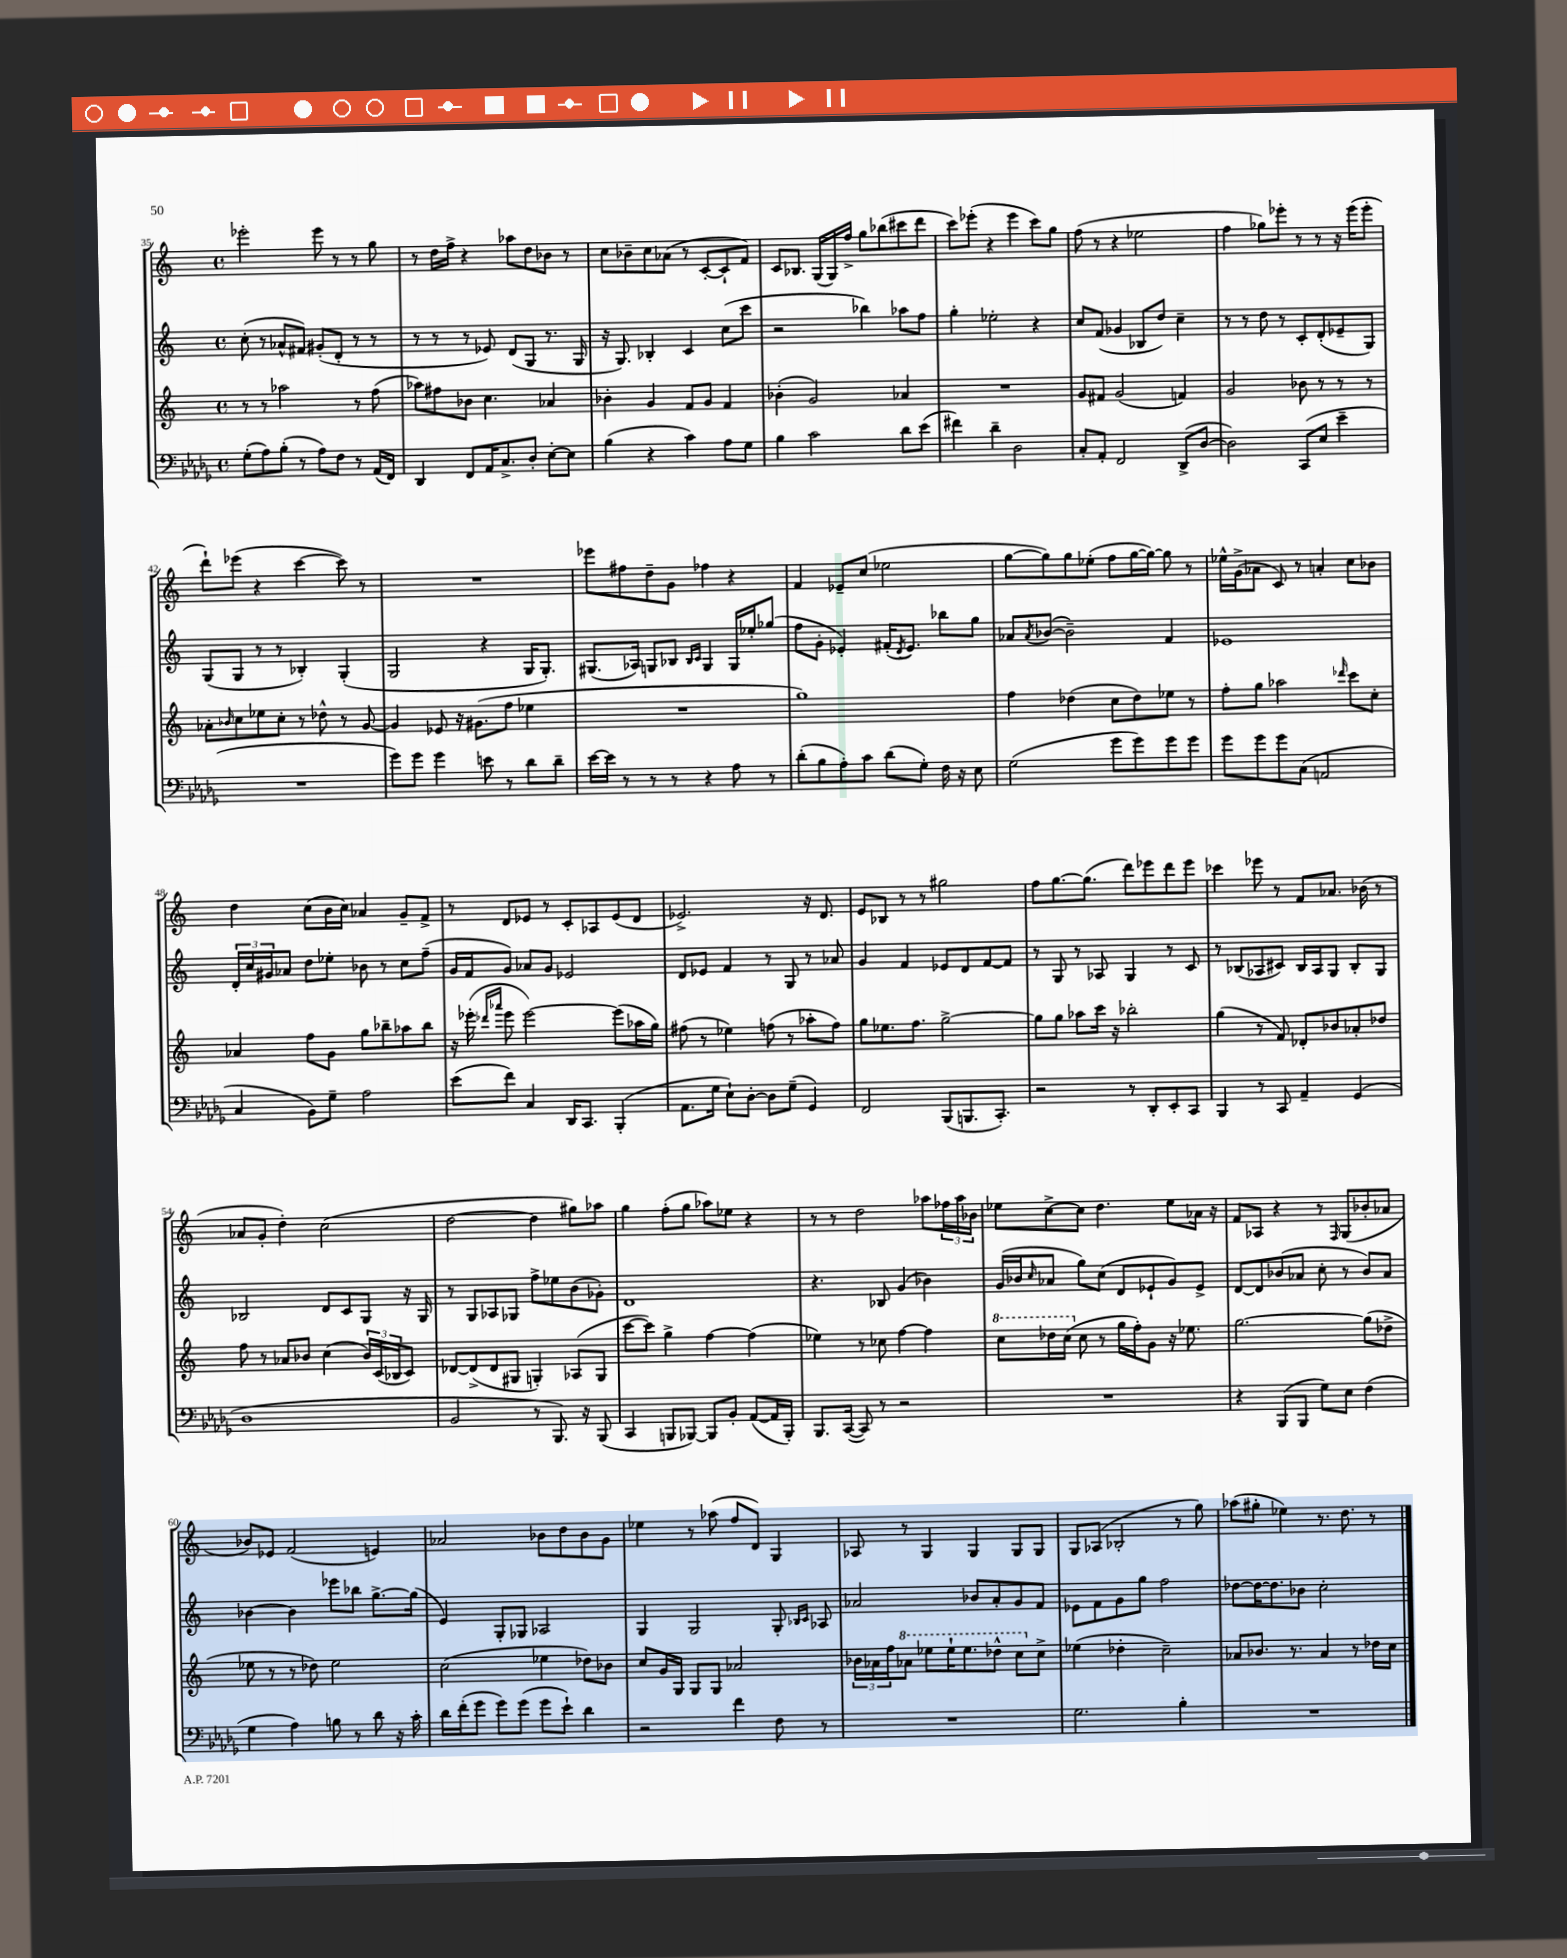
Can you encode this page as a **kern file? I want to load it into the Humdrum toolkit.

**kern	**kern	**kern	**kern
*staff4	*staff3	*staff2	*staff1
*clefF4	*clefG2	*clefG2	*clefG2
*k[b-e-a-d-g-]	*k[]	*k[]	*k[]
*M4/4	*M4/4	*M4/4	*M4/4
*met(c)	*met(c)	*met(c)	*met(c)
(8G-'	8r	(8cc'	2eee-'
8A-)	8r	8r	.
(8B-'	2aa-	8a-^^	.
8r	.	8f#)	.
8A-)	.	(8g#'	8eee-
8F	.	8d'	8r
8r	8r	8r	8r
(16AA-	(8ff	8r	8gg
16FF)	.	.	.
=	=	=	=
4DD-	8aa-)	8r	8r
.	8ff#	8r	16dd
.	.	.	16ff^
8FF	8b-	8r	4r
16AA-	4.cc	8e-)	.
8.C^	.	.	.
.	.	(8d	8aa-
8D-'	.	8G	8dd
[8E-'	4a-	8.r	8b-
8E-]	.	.	8r
.	.	16G	.
=	=	=	=
(4B-	4b-'	16r	8cc
.	.	8.G)	.
.	.	.	8b-~
4r	4g	4B-'	8cc
.	.	.	(8a-
4c)	8f	4c	8r
.	8g	.	[8c'
8A-	4f	(8cc	8c`]
8G-	.	8ccc	8f)
=	=	=	=
4B-	(4b-'	2r	8c
.	.	.	8.B-
2c	2g)	.	.
.	.	.	(16G
.	.	.	16G)
.	.	.	16ff^
.	.	4bb-)	8gg
.	.	.	(8bb-
8d-	4a-	8aa-	8ccc#
(8e-	.	8ff	8ddd
=	=	=	=
4f#)	1r	4gg'	8ccc)
.	.	.	(8eee-'
4d-~	.	2ee-'	4r
2D-	.	.	4eee-
.	.	4r	8ccc)
.	.	.	8gg
=	=	=	=
8C'	8g	8cc	(8ff
8AA-'	8f#	(8f	8r
2FF	(2g	4g-	4r
.	.	8B-	2ee-
.	.	8dd)	.
(8DD-^	4f)	4cc~	.
[8D-	.	.	.
=	=	=	=
2D-])	2g	8r	4ff
.	.	8r	.
.	.	8dd	8gg-)
.	.	8r	8eee-'
(8CC	8b-	8c'	8r
8E-	8r	(8d'	8r
4e-~	8r	8e-~	16r
.	.	.	(16eee-
.	8r	8G)	8eee-'
=	=	=	=
1r	8a-'	(8G	8ddd`)
.	16qqb-	.	.
.	8cc	8G	(8eee-
.	8ee-	8r	4r
.	8cc'	8r	.
.	8r	4B-')	[4ccc
.	8dd-^^	.	.
.	8r	(4G'	8ccc])
.	[8g	.	8r
=	=	=	=
8g-)	4g]	2G	1r
8g-	.	.	.
4g-	8e-	.	.
.	16r	.	.
.	(8.g#	.	.
8e	.	4r	.
8r	8ff	.	.
8d-	4ee-	16G	.
.	.	8.G')	.
8d-~	.	.	.
=	=	=	=
[16e-	1r	(8.G#	8eee-
16e-]	.	.	.
8r	.	.	8ff#
.	.	16A-)	.
8r	.	8G	8dd~
8r	.	8B-	8g
.	.	16qqB-	.
.	.	16qqc	.
4r	.	4G	4ff-
8A-	.	16G	4r
.	.	16ee-'	.
8r	.	(8gg-	.
=	=	=	=
(8d-'	1gg)	8ff	4f
8B-	.	8g'	.
8A-')	.	4e-')	8e-~
8c	.	.	(8cc
(8d-	.	(16f#'	2ee-
.	.	8qd	.
.	.	8.e-)	.
8G-')	.	.	.
16F	.	8bb-	.
16r	.	.	.
8E-	.	8gg	.
=	=	=	=
(2G-	4ff	8a-	[8gg
.	.	8qa-	.
.	.	([8b-	8gg])
.	(4dd-	2b-~])	8gg
.	.	.	(8ee-'
8g-	8cc	.	8ff
8g-)	8dd-)	.	[16gg
.	.	.	16gg_)
8g-	8ee-	4f	8gg]
8g-	8r	.	8r
=	=	=	=
8g-	8ff'	1e-	16ee-^^
.	.	.	(16g^
8g-	8gg	.	8a-
8g-	2aa-	.	8c)
(8C	.	.	8r
2AA	.	.	4a'
.	16qqddd-	.	.
.	8ccc	.	8cc
.	8cc'	.	8b-
=	=	=	=
4C	4a-	24d'	4dd
.	.	24cc	.
.	.	24g#	.
.	.	8a-	.
8BB-)	8ff	8dd	(8cc
8G-~	8g	8ee-'	16b
.	.	.	16cc)
2A-	8gg	8b-	4a-
.	8bb-~	8r	.
.	8aa-	8cc	8g~
.	8bb-	(8ff~	8f^
=	=	=	=
(8e-	16r	16g	8r
.	(16eee-'	16f	.
.	16qqddd-	.	.
.	16qqaaa-	.	.
8f)	8eee-	8g)	8d
4C	[2eee-)	8a-	8e-
.	.	8g	8r
16DD-	.	2e-	8c'
8.CC	.	.	.
.	.	.	8A-
(4BBB-'	(8eee-]	.	(8e-
.	16aa-	.	8d
.	16gg)	.	.
=	=	=	=
8.AA-	(8ff#	8d	2.e-^)
.	8r	8e-	.
16G-	.	.	.
8E-`)	4ee-)	4f	.
[8D-'	.	.	.
8D-]	(8ff	8r	.
(8G-~	8r	8G	.
4GG-)	8aa-'	8r	16r
.	.	.	8.d
.	8ff)	8a-	.
=	=	=	=
2FF	8gg	4g	8e
.	8.ee-	.	8B-
.	.	4f	8r
.	8.ff	.	.
.	.	.	8r
(8BBB-	[2gg^	8e-	2gg#
8.BBB	.	8d	.
.	.	[8f	.
8.CC')	.	.	.
.	.	8f]	.
=	=	=	=
2r	8gg]	8r	8ff
.	8gg	8G	[8.gg
.	8aa-	8r	.
.	.	.	(8.gg]
.	16ccc	8A-	.
.	16r	.	.
8r	2bb-'	4G	8ddd)
8DD-'	.	.	8eee-
8EE-'	.	8r	8ddd
8CC	.	8c	8eee-
=	=	=	=
4BBB-	(4gg	8r	4ccc-
.	.	(8B-	.
8r	8r	8A-	8eee-
8CC	8f)	8c#)	8r
4AA-~	8d-'	16B-	8f
.	.	16A-	.
.	8b-	8G	8.a-
(4GG-	8a-'	8B-'	.
.	.	.	(16b-
.	8dd-	8G	8r
=	=	=	=
1D-	8ff	2B-	8a-
.	8r	.	8g'
.	8a-	.	4dd')
.	8b-	.	.
.	(4cc	8d	(2cc
.	.	8c	.
.	24b-)	8G	.
.	(24c	.	.
.	24B-	.	.
.	8c)	16r	.
.	.	16G	.
=	=	=	=
2BB-	[8d-	8r	[2dd
.	(8d-^]	8G	.
.	8d-	8A-	.
.	8G#	8G-	.
8r	4G')	8ff^	4dd]
8.BBB-)	.	8ee-	.
.	(8A-	(8b	8gg#)
16r	.	.	.
(8BBB-	8G	8g-')	8aa-
=	=	=	=
4CC	[8ccc	1d	4gg
.	8ccc])	.	.
8BBB	4gg^	.	(8ff'
[8BBB-)	.	.	8gg
8BBB-]	[4ff	.	8aa-)
8BB-'	.	.	8ee-
([8AA-	(4ff]	.	4r
16AA-]	.	.	.
16BBB-')	.	.	.
=	=	=	=
8.BBB-	4ee-)	4.r	8r
.	.	.	8r
([16CC	.	.	.
8CC])	8r	.	2dd
8r	8cc-	8B-	.
2r	[4ff	(4g	.
.	4ff]	4b-)	8aa-
.	.	.	24ff-
.	.	.	24aa-
.	.	.	24b-
=	=	=	=
1r	8ccc	(16g	8ee-
.	.	16b-	.
.	.	16qqcc	.
.	16ddd-	8a-	[8cc^
.	(16ccc	.	.
.	8cc	8gg)	8cc]
.	8r	(8cc	4.dd
.	16gg	8d	.
.	16ff')	.	.
.	8g	8e-`	.
.	16r	8g)	8ee-
.	8.ee-	.	.
.	.	8e-^	16a-
.	.	.	16r
=	=	=	=
4r	[2.gg	[8d	8f
.	.	8d]	8A-
(8BBB-	.	(8b-	4r
8BBB-	.	8a-	.
8G-)	.	8cc'	8r
.	.	.	16qqF
8E-	.	8r	(8G
(4F	(8gg]	8b-)	8b-'
.	8dd-^	8a-	8a-
=	=	=	=
4G-	8ee-	[4b-	8b-)
.	8r	.	8e-
4A-)	8r	4b-]	(2f
.	8dd-)	.	.
8B	2ee-	8eee-	.
8r	.	8bb-	.
8d-	.	[8.gg^	4e)
16r	.	.	.
16c'	.	(16gg]	.
=	=	=	=
16d-	(2cc	4e)	2a-
(16f'	.	.	.
8g-	.	.	.
8g-)	.	8G'	.
(8g-	.	8G-	.
8g-	4ee-	2A-	8b-
8e-`)	.	.	8dd
4d-	8dd-)	.	8b-
.	8b-	.	8g
=	=	=	=
2r	8cc	4G	4ee-
.	16g	.	.
.	16G	.	.
.	8G	2G	8r
.	8G	.	(8aa-
4f	2a-	.	8ff
.	.	.	8d)
8F	.	8G'	4G
.	.	16qqB-	.
.	.	16qqc	.
8r	.	8A-	.
=	=	=	=
1r	24b-	2a-	8A-
.	24a-	.	.
.	24ff	.	.
.	8aa-	.	8r
.	8eee-	.	4G
.	16eee-`	.	.
.	8.eee-	.	.
.	.	8b-	4G
.	8ddd-^^	8a-'	.
.	8ccc	8g	8G
.	8cc^	8f	8G
=	=	=	=
2.G-	(4ee-	8e-	8G
.	.	8f	(8A-
.	4dd-'	8g	2B-'
.	.	8gg	.
.	2cc~)	2ff	.
4B-'	.	.	8r
.	.	.	8gg)
=	=	=	=
1r	8a-	[8dd-	(8aa-
.	8.b-	16dd-_	8gg#'
.	.	8.dd-]	.
.	.	.	4ee-)
.	8.r	.	.
.	.	8b-	.
.	4a-	2cc'	8.r
.	.	.	8.dd
.	8r	.	.
.	16dd-	.	8r
.	16cc	.	.
==	==	==	==
*-	*-	*-	*-
